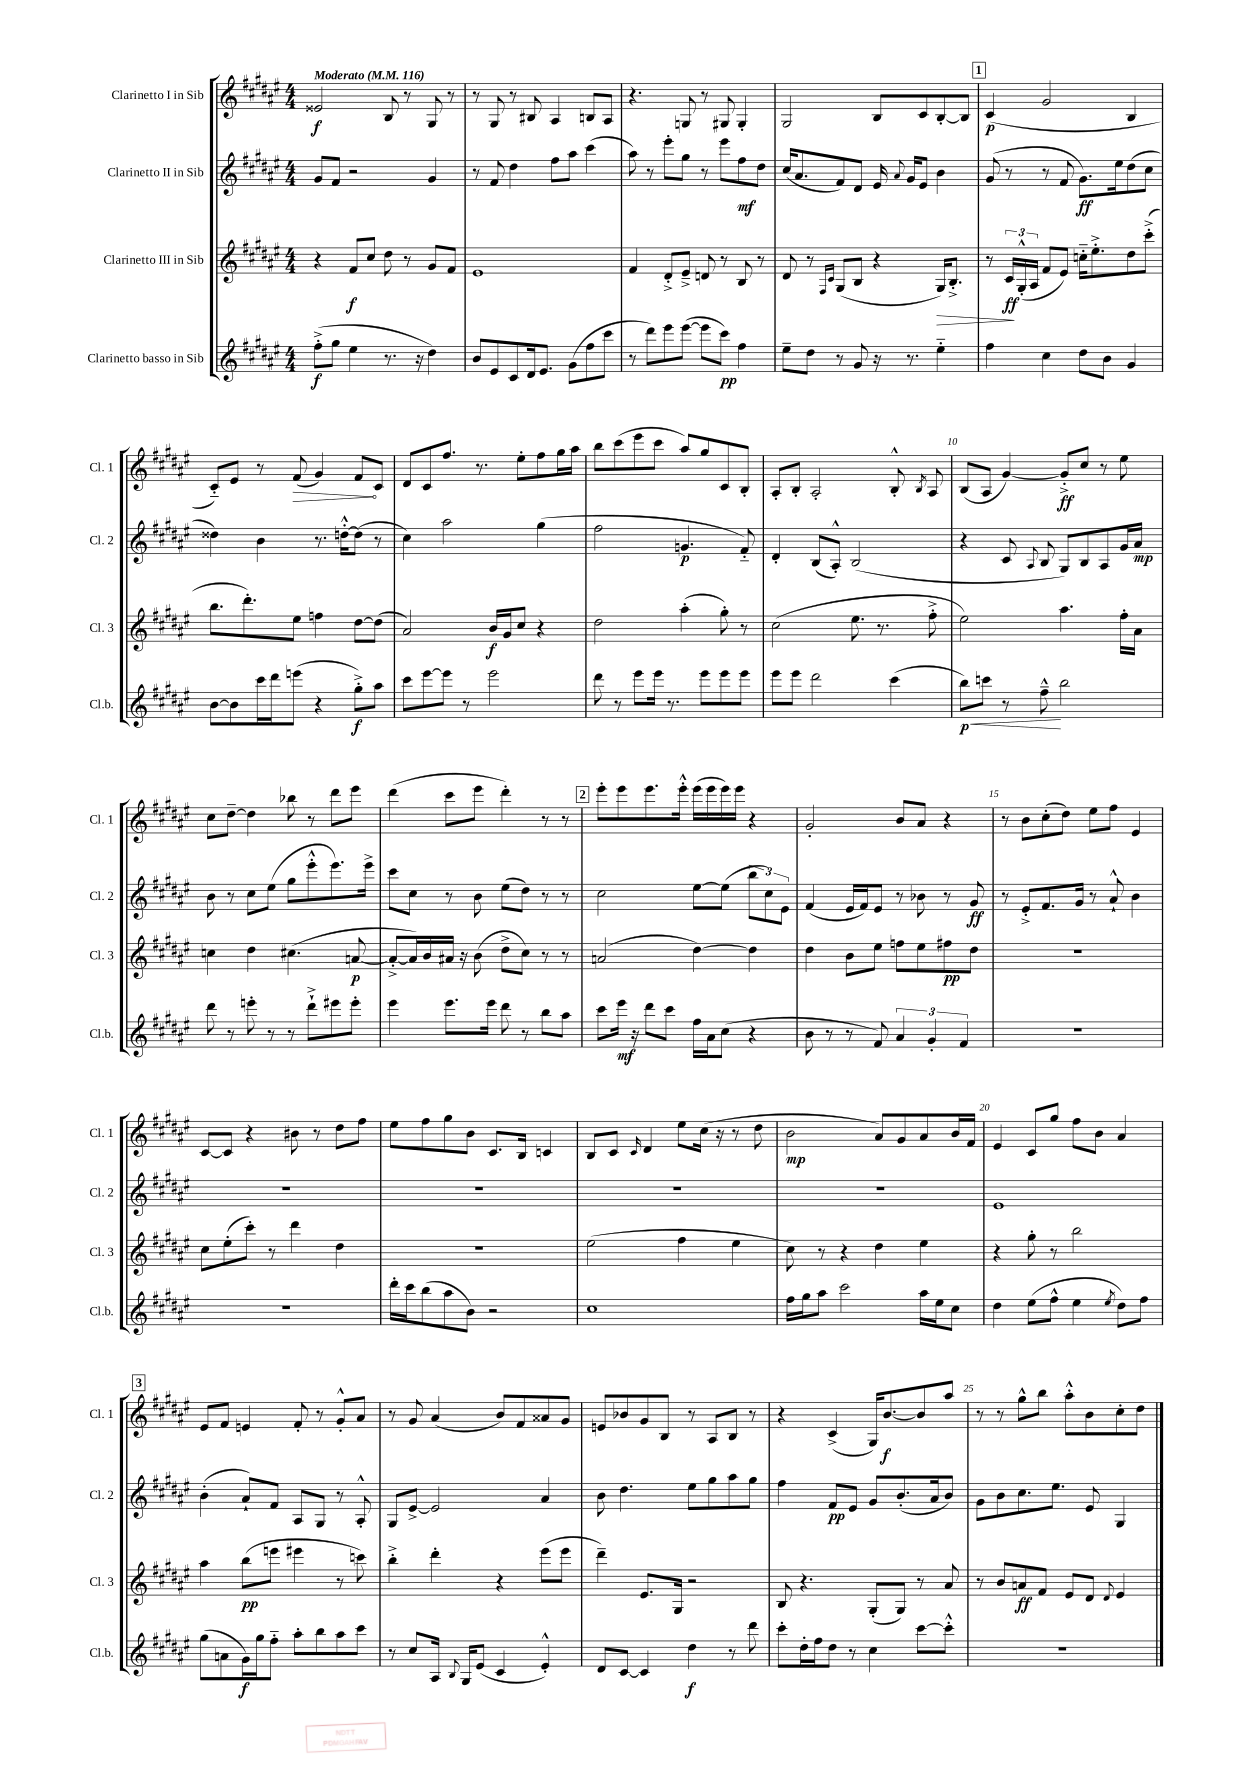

**kern	**kern	**kern	**kern
*staff4	*staff3	*staff2	*staff1
*clefG2	*clefG2	*clefG2	*clefG2
*k[f#c#g#d#a#e#]	*k[f#c#g#d#a#e#]	*k[f#c#g#d#a#e#]	*k[f#c#g#d#a#e#]
*M4/4	*M4/4	*M4/4	*M4/4
*MM116	*MM116	*MM116	*MM116
(8ff#'^	4r	8g#	2e##
8gg#	.	8f#	.
4ee#	8f#	2r	.
.	8cc#	.	.
8.r	8dd#	.	8B
.	8r	.	8r
16r	.	.	.
4dd#)	8g#	4g#	8G#
.	8f#	.	8r
=	=	=	=
8b	1e#	8r	8r
8e#	.	8f#	8G#
8c#	.	4dd#	8r
16d#	.	.	8B#
8.e#	.	.	.
.	.	8ff#	4A#
(8g#	.	8aa#	.
8ff#	.	(4ccc#	8B
8ccc#	.	.	8A#
=	=	=	=
8r	4f#	8aa#)	4.r
8ddd#)	.	8r	.
8eee#	8d#'^	8eee#'	.
([8eee#	8e#~^	8gg#	8G
8eee#]	8d	8r	8r
8ccc#)	8r	8eee#	8G#
4ff#	8B	8ff#	4G#'
.	8r	8dd#	.
=	=	=	=
8ee#~	8d#	(16cc#	2G#
.	.	8.a#	.
8dd#	8r	.	.
.	16qqF#	.	.
.	16qqc#	.	.
8r	(8G#	8f#)	.
8g#	8B	8d#	.
16r	4r	16e#	8B
.	.	8qqa#	.
8.r	.	16g#	.
.	.	8e#	8c#
4ee#'~	16G#)	4b	[8B'
.	8.B'^	.	.
.	.	.	8B]
=	=	=	=
4ff#	8r	(8g#	(4c#
.	24c#	8r	.
.	(24G#'^^	.	.
.	24A#	.	.
4cc#	8f#	8r	2g#
.	8e#)	8f#	.
8dd#	16cc'~	8.g#)	.
.	8.ee#'^	.	.
8b	.	.	.
.	.	16ee#	.
4g#	8dd#	(8dd#	4B
.	(8ccc#'^	8cc#	.
=	=	=	=
[8b	8.bb	4dd##)	8c#'~)
8b]	.	.	8e#
.	8.ddd#')	.	.
16ccc#	.	4b	8r
16ddd#	.	.	.
(8eee	8ee#	.	(8f#
4r	4ff	8.r	4g#)
.	.	[16dd'^^	.
8gg#'^)	[8dd#	(8dd]	8f#
8aa#	(8dd#]	8r	8c#
=	=	=	=
8ccc#	2a#)	4cc#)	8d#
[8eee#	.	.	8c#
8eee#]	.	2aa#	8.ff#
8r	.	.	.
.	.	.	8.r
2eee#	16b	.	.
.	16g#	.	.
.	8cc#	.	8ee#'
.	4r	(4gg#	8ff#
.	.	.	16gg#
.	.	.	16aa#
=	=	=	=
8ddd#	2dd#	2ff#	8bb
8r	.	.	(8ccc#
8eee#	.	.	8eee#
16eee#	.	.	8ccc#
8.r	.	.	.
.	(4aa#'	4.g	8aa#)
8eee#	.	.	8gg#
8eee#	8gg#')	.	8c#
8eee#	8r	8f#'~)	8B'
=	=	=	=
8eee#	(2cc#	4d#'	8A#'
8eee#	.	.	8B'
2ddd#	.	(8B	2A#'
.	.	8A#'^^)	.
.	8.ee#	(2B	.
.	8.r	.	.
(4ccc#	.	.	8B'^^
.	.	.	8qB
.	8ff#'^	.	8A#
=	=	=	=
8bb)	2ee#)	4r	(8B
8ccc	.	.	8A#
8r	.	8c#	[4g#)
.	.	8qqA#	.
8ff#~^^	.	8B	.
2bb	4.aa#	8G#)	8g#'^]
.	.	8B	8cc#
.	.	8A#	8r
.	16ff#'	16g#	8ee#
.	16a#	16a#	.
=	=	=	=
8ddd#	4cc	8b	8cc#
8r	.	8r	[8dd#~
8eee'	4dd#	8cc#	4dd#]
8r	.	(8ee#	.
8r	(4.cc#	8gg#	8bb-
8ddd#`^	.	8eee#'^^	8r
8eee#	.	8.eee#)	8ddd#
8eee#'	[8a	.	8eee#
.	.	16eee#^	.
=	=	=	=
4eee#	8a'^_	8ccc#	(4ddd#
.	16a])	8cc#	.
.	16b	.	.
8.eee#	16a#	8r	8ccc#
.	16r	.	.
.	(8b	8b	8eee#
16eee#	.	.	.
8ddd#	8dd#^	(8ee#	4ddd#')
8r	8cc#)	8dd#)	.
8bb	8r	8r	8r
8aa#	8r	8r	8r
=	=	=	=
8ccc#	(2a	2cc#	8eee#'
16eee#	.	.	8eee#
16r	.	.	.
8ddd#	.	.	8.eee#
8ccc#	.	.	.
.	.	.	16eee#'^^
16ff#	[4dd#)	[8ee#	(16eee#
16a#	.	.	16eee#
(8cc#	.	(8ee#]	16eee#)
.	.	.	16eee#
4r	4dd#]	12bb	4r
.	.	12cc#)	.
.	.	12e#	.
=	=	=	=
8b	4dd#	(4f#	2g#'
8r	.	.	.
8r	8b	16e#	.
.	.	16f#)	.
8f#)	8ee#	8e#	.
6a#	8ff	8r	8b
.	8ee#	8b-	8a#
6g#'	.	.	.
.	8ff#	8r	4r
6f#	.	.	.
.	8dd#	8g#	.
=	=	=	=
1r	1r	8r	8r
.	.	8e#'^	8b
.	.	8.f#	(8cc#'
.	.	.	8dd#)
.	.	16g#	.
.	.	8r	8ee#
.	.	8a#`^^	8ff#
.	.	4b	4e#
=	=	=	=
1r	8cc#	1r	[8c#
.	(8ee#'	.	8c#]
.	8ccc#')	.	4r
.	8r	.	.
.	4ddd#	.	8b#
.	.	.	8r
.	4dd#	.	8dd#
.	.	.	8ff#
=	=	=	=
16ddd#'	1r	1r	8ee#
16ccc#	.	.	.
(8bb	.	.	8ff#
8aa#	.	.	8gg#
8b)	.	.	8b
2r	.	.	8.c#
.	.	.	16B
.	.	.	4c
=	=	=	=
1cc#	(2ee#	1r	8B
.	.	.	8c#
.	.	.	16qqc#
.	.	.	4d#
.	4ff#	.	8ee#
.	.	.	(16cc#
.	.	.	16r
.	4ee#	.	8r
.	.	.	8dd#
=	=	=	=
16ff#	8cc#)	1r	2b
16gg#	.	.	.
8aa#	8r	.	.
2ccc#	4r	.	.
.	4dd#	.	8a#)
.	.	.	8g#
16aa#	4ee#	.	8a#
16ee#	.	.	.
8cc#	.	.	16b
.	.	.	16f#
=	=	=	=
4dd#	4r	1e#	4e#
(8ee#	8gg#'	.	8c#
8ff#^^	8r	.	8gg#
4ee#	2bb	.	8ff#
.	.	.	8b
8qee#	.	.	.
8dd#)	.	.	4a#
8ff#	.	.	.
=	=	=	=
(8gg#	4aa#	(4b'	8e#
8a	.	.	8f#
16g#)	(8bb	8a#`)	4e
16gg#	.	.	.
8ff#'~	8eee	8f#	.
8aa#'	4eee#	8A#	8f#'
8bb	.	8G#	8r
8aa#	8r	8r	8g#'^^
8ccc#	8ccc)	8A#'^^	8a#
=	=	=	=
8r	4bb'^	8G#	8r
8cc#	.	[8e#^	8g#
16A#	4ddd#'	2e#]	(4a#
8qqB	.	.	.
16G#	.	.	.
(8e#	.	.	.
4c#	4r	.	8b)
.	.	.	8f#
4e#'^^)	(8eee#	4a#	8a##
.	8eee#	.	8g#
=	=	=	=
8d#	4ddd#~)	8b	8e
[8c#	.	4.dd#	8b-
4c#]	8.e#	.	8g#
.	.	.	8B
.	16G#	.	.
4dd#	2r	8ee#	8r
.	.	8gg#	8A#
8r	.	8aa#	8B
8ddd#	.	8gg#	8r
=	=	=	=
8ccc#'	8B	4ff#	4r
16dd#'	4.r	.	.
16ff#	.	.	.
8dd#	.	8f#	(4c#^
8r	.	8e#	.
4cc#	(8G#'	8g#	16G#)
.	.	.	[8.b
.	8G#)	(8.b'	.
[8ccc#	8r	.	8b]
.	.	16a#	.
8ccc#'^^]	8a#	8b)	8aa#
=	=	=	=
1r	8r	8g#	8r
.	8b	8b	8r
.	8a	8.cc#	8gg#^^
.	8f#	.	8bb
.	.	8.ee#	.
.	8e#	.	8aa#'^^
.	8d#	8e#	8b
.	8qqd#	.	.
.	4e#	4G#	8cc#'
.	.	.	8dd#
==	==	==	==
*-	*-	*-	*-
